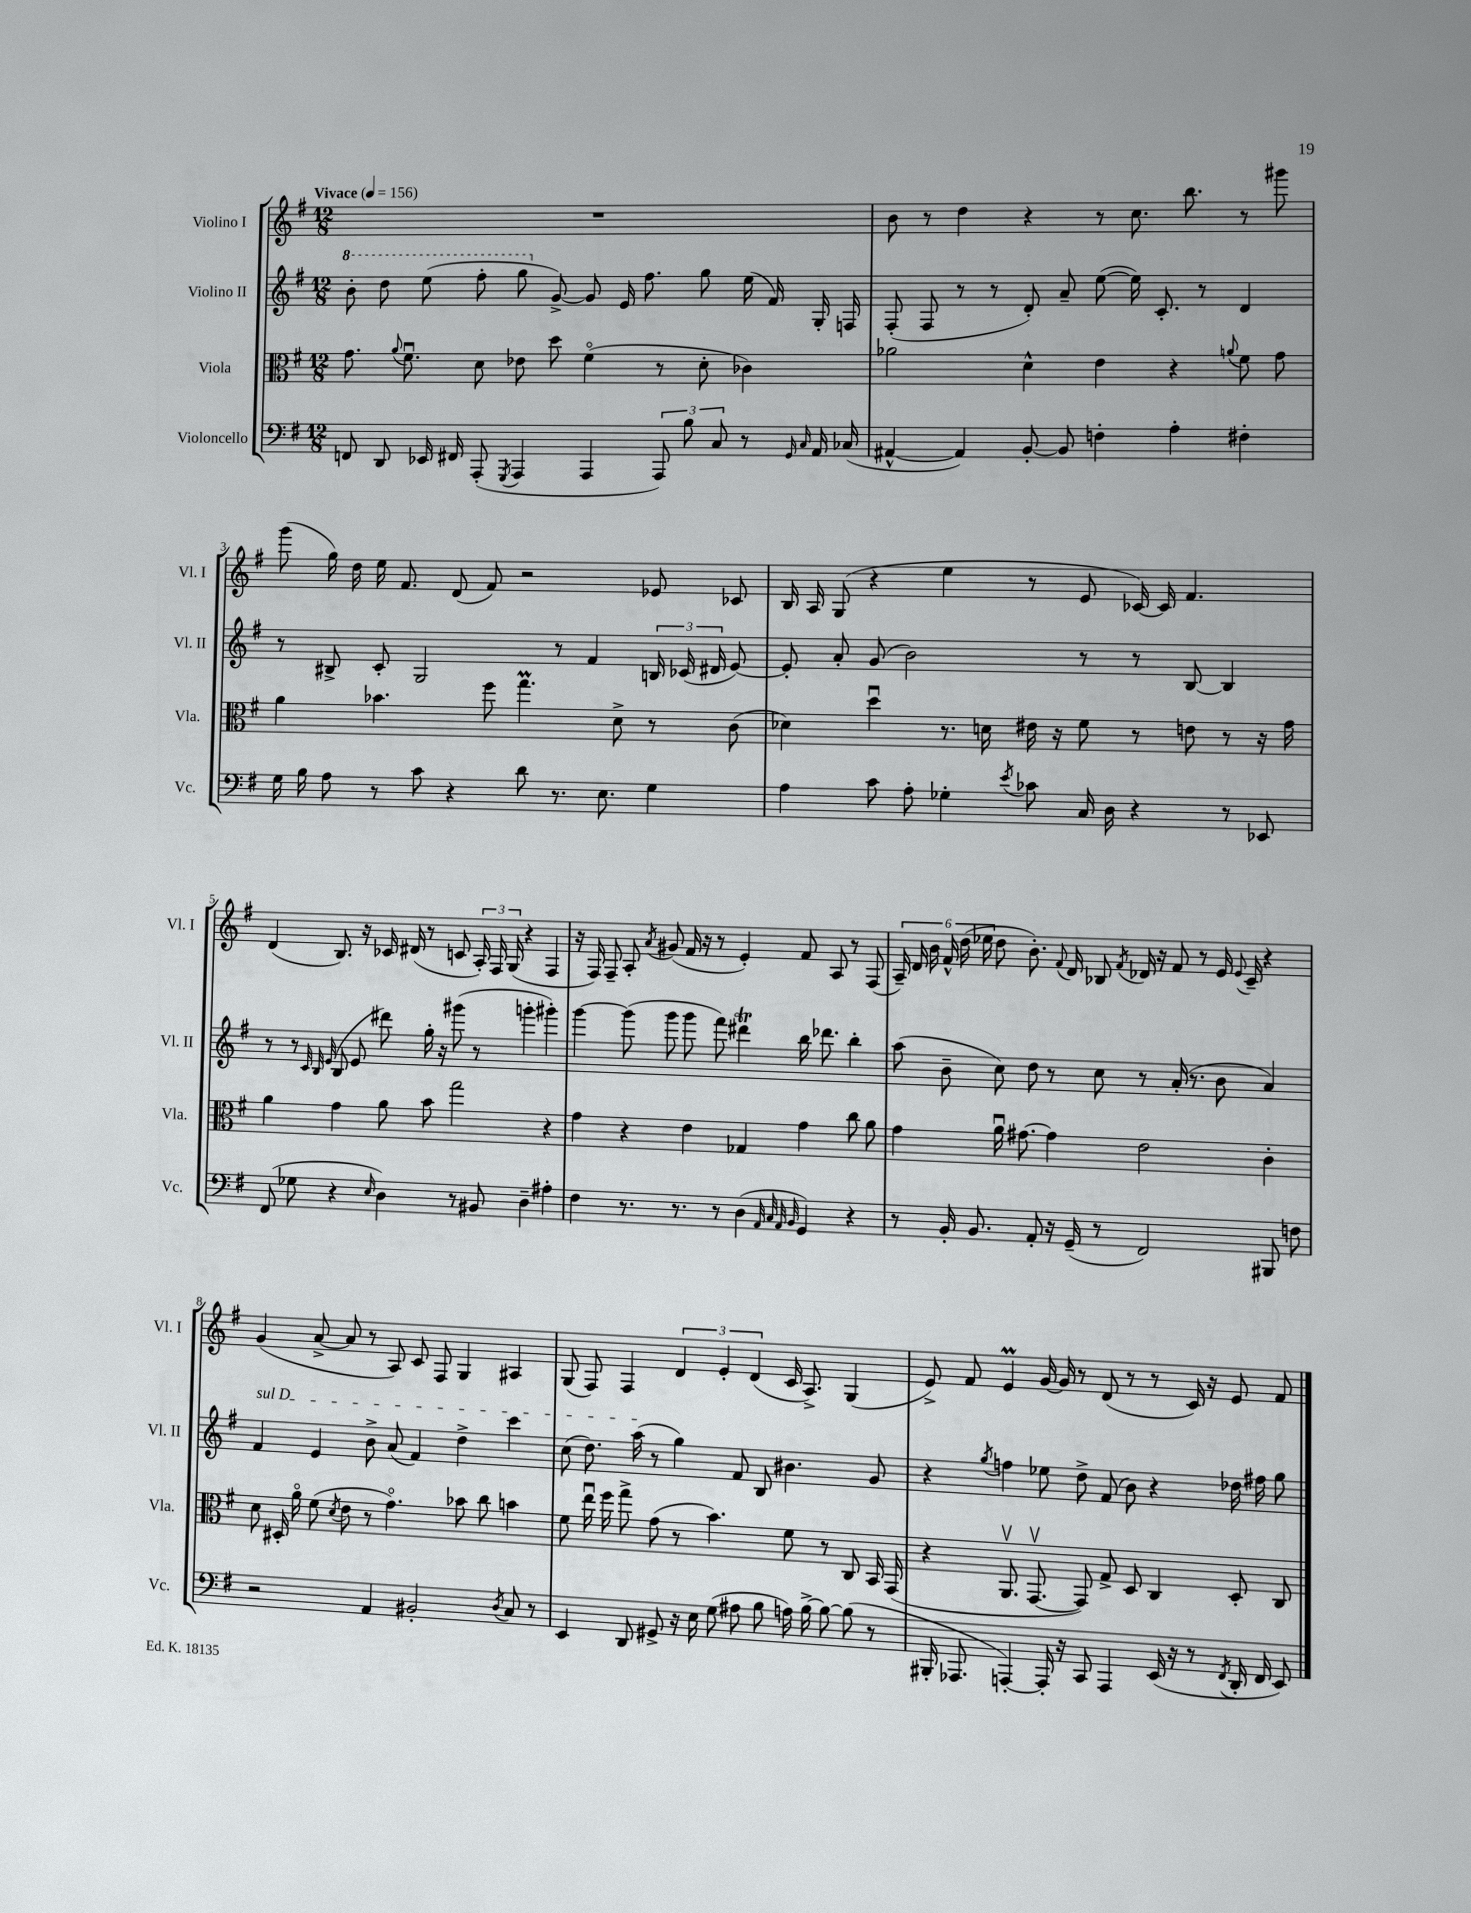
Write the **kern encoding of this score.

**kern	**kern	**kern	**kern
*staff4	*staff3	*staff2	*staff1
*clefF4	*clefC3	*clefG2	*clefG2
*k[f#]	*k[f#]	*k[f#]	*k[f#]
*M12/8	*M12/8	*M12/8	*M12/8
*MM156	*MM156	*MM156	*MM156
8FF	8.g	8bb'	1.r
8DD	.	8ddd	.
.	8qqa	.	.
.	8.f#u	.	.
16EE-	.	(8eee	.
16FF#	.	.	.
(8AAA'	8d	8fff#'	.
8qGGG	.	.	.
4AAA	8e-	8ggg	.
.	8dd	[8g^)	.
4AAA	(4f#o	8g]	.
.	.	16e	.
.	.	8.ff#	.
12AAA)	8r	.	.
12B	.	.	.
.	8d'	8gg	.
12C	.	.	.
8r	4c-)	(16ee	.
.	.	16f#)	.
16qqGG	.	.	.
16qqC	.	.	.
16AA	.	16G'	.
(16C-	.	16F	.
=	=	=	=
[4AA#^^	2a-	(8F#'	8b
.	.	8F#	8r
4AA#])	.	8r	4dd
.	.	8r	.
[8BB'	4d^^	8d')	4r
8BB]	.	8a~	.
4F'	4e	([8ee	8r
.	.	16ee])	8.cc
.	.	8.c'	.
4A'	4r	.	.
.	.	.	8.bb
.	.	8r	.
.	8qqa	.	.
4F#'	8f#	4d	8r
.	8g	.	8ggg#
=	=	=	=
16G	4a	8r	(8ggg
16B	.	.	.
8A	.	8B#^	16gg)
.	.	.	16dd
8r	4.b-	8c'	16ee
.	.	.	8.f#
8c	.	2G	.
4r	.	.	(8d
.	8ff#	.	8f#)
8d	4.gg	.	2r
8.r	.	8r	.
.	.	4f#	.
8.E	.	.	.
.	8d^	.	.
4G	8r	24B	8e-
.	.	(24c-	.
.	.	24d#	.
.	(8c	[8e)	8c-
=	=	=	=
4A	4d-)	8e']	16B
.	.	.	16A
.	.	8a'	(8G
8c	4ddu	(8g	4r
8A'	.	2b)	.
4G-'	8.r	.	4ee
.	16d	.	.
8qe	.	.	.
8c-	16e#	.	8r
.	16r	.	.
16C	8f#	8r	8e
16D	.	.	.
4r	8r	8r	[16c-)
.	.	.	16c-]
.	8e	[8B	4.f#
8r	8r	4B]	.
8EE-	16r	.	.
.	16g	.	.
=	=	=	=
(8FF#	4a	8r	(4d
8G-	.	8r	.
.	.	32qqc	.
.	.	32qqB	.
.	.	32qqe	.
4r	4g	(8B	8.B)
.	.	8e	.
.	.	.	16r
16qqE	.	.	.
4D)	8a	8ddd#)	16c-
.	.	.	(16d#
.	8b	16gg'	8r
.	.	16r	.
8r	2gg	(8ggg#	8c
8BB#	.	8r	24A')
.	.	.	24F#
.	.	.	(24G
4D~	.	4ggg'	4r
4A#'	4r	4ggg#')	4F#
=	=	=	=
4F#	4g	[4ggg	16r
.	.	.	16F#)
.	.	.	8F#~
8.r	4r	(8ggg]	8A'
.	.	.	8qa
.	.	8ggg	(8g#
8.r	.	.	.
.	4e	8ggg	16f#
.	.	.	16r
8r	.	8fff#)	8r
(4D	4G-	4ddd#	4e')
32qqAA	.	.	.
32qqC	.	.	.
32qqAA	.	.	.
32qqBB	.	.	.
4GG)	4g	16bb	8f#
.	.	8.ddd-	.
.	.	.	8A
4r	8cc	4bb'	8r
.	8a	.	(8F#
=	=	=	=
8r	4g	(8aa	24A~)
.	.	.	24d
.	.	.	24b
16BB'	.	8b~	24f#^^
.	.	.	(24dd
8.BB	.	.	.
.	.	.	24ee-
.	16au	8cc)	8dd
.	[8.g#	.	.
8AA'	.	8dd	8.b')
16r	4g#]	8r	.
.	.	.	8qqf#
(16GG~	.	.	16d
8r	.	8cc	8B-
.	.	.	8qf#
2FF#)	2e	8r	16d-
.	.	.	16r
.	.	(16a'	8f#
.	.	8.r	.
.	.	.	8r
.	.	8b	16e
.	.	.	8qqe
.	.	.	16c~
8BBB#	4c'	4a)	4r
8F	.	.	.
=	=	=	=
2r	8d	4f#	(4g
.	16D#'	.	.
.	16ao	.	.
.	(8f#	4e	[8a^
.	8qd	.	.
.	8e	.	8a]
4AA	8r	8b^	8r
.	4.go)	(8a	8A)
2BB#'	.	4f#)	8c
.	.	.	8F#
.	8b-	4dd^	4G
.	8cc	.	.
8qD	.	.	.
8C	4b	4ccc	4A#
8r	.	.	.
=	=	=	=
4EE	8f#	(8cc	(8G
.	16eeu	8.dd)	8F#)
.	16ff#	.	.
8DD	8gg^	.	4F#
.	.	(16aa	.
8GG#^	(8g	8r	.
16r	8r	4gg)	6d
16E	.	.	.
(8G	4.b)	.	.
.	.	.	6e'
8A#	.	8f#	.
.	.	.	(6d
8B	.	8B	.
16A)	8f#	4.b#	16c
[16B^	.	.	8.A^)
8B_	8r	.	.
(8B]	8C	.	(4G
8r	16BB	8g	.
.	(16GG	.	.
=	=	=	=
16BBB#'	4r	4r	8e^)
8.AAA-	.	.	.
.	.	.	8f#
.	.	8qgg	.
[4AAA')	8.AAv	4ff	4e
.	[8.GGv	.	.
16AAA']	.	8ee-	[16g
16r	.	.	16g]
8CC	8GG])	8dd^	8r
4AAA	8G^	(8f#	(8d
.	8D	8b)	8r
(16EE	4C	4r	8r
16r	.	.	.
8r	.	.	16c)
.	.	.	16r
8qFF#	.	.	.
16DD'	8D'	16dd-	8e
16FF#	.	16ff#	.
8EE)	8C	8gg	8f#
==	==	==	==
*-	*-	*-	*-
